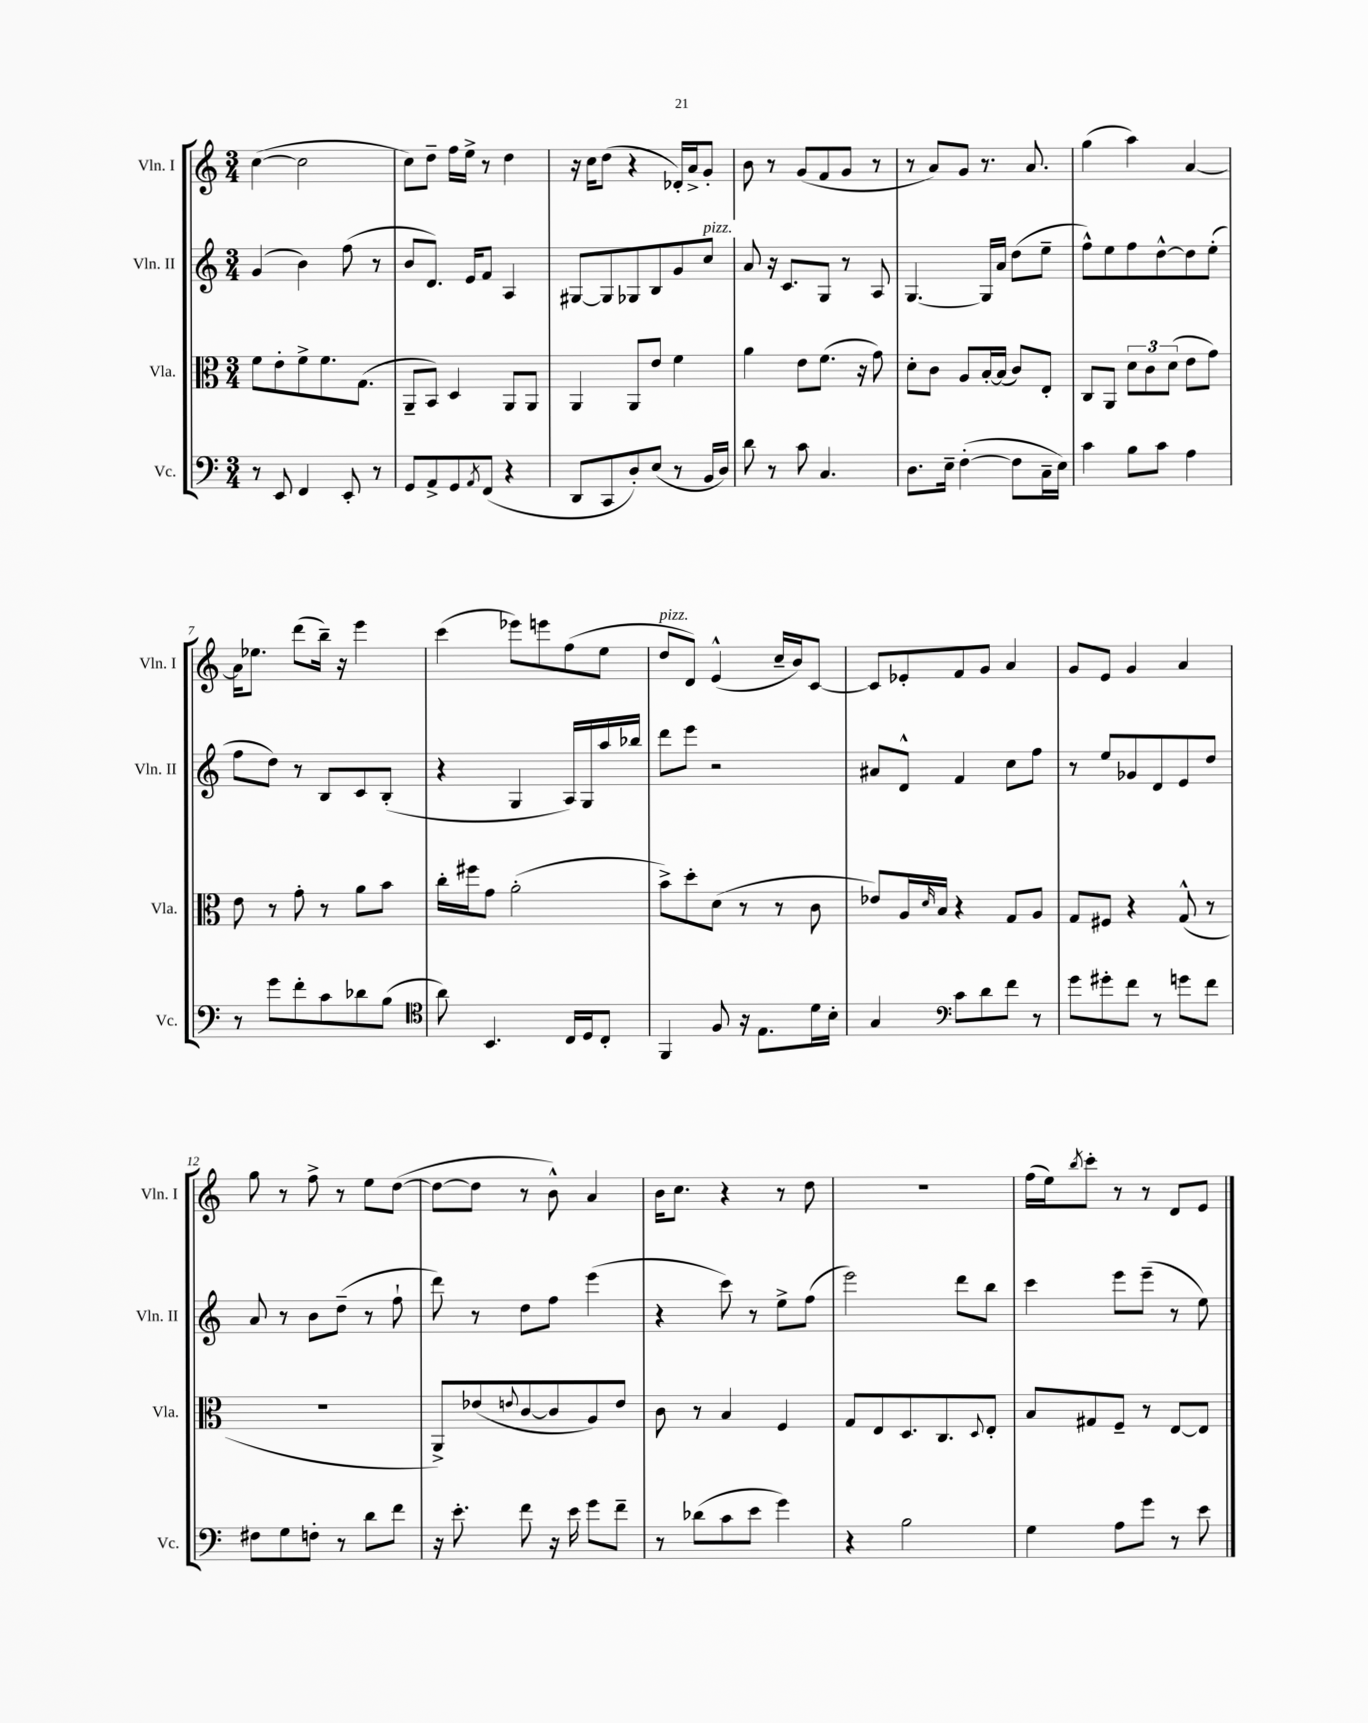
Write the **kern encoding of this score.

**kern	**kern	**kern	**kern
*staff4	*staff3	*staff2	*staff1
*clefF4	*clefC3	*clefG2	*clefG2
*k[]	*k[]	*k[]	*k[]
*M3/4	*M3/4	*M3/4	*M3/4
8r	8f\L	(4g/	([4cc\
8EE/	8e'\	.	.
4FF/	8f^\	4b\)	2cc\]
.	8.f\	.	.
8EE'/	.	(8ff\	.
.	(8.G\J	.	.
8r	.	8r	.
=	=	=	=
8GG/L	8AA~/L	8b/L	8cc\L)
8AA^/	8BB/J)	8.d/J)	8dd~\J
8GG/	4D/	.	16ff\LL
.	.	16e/LK	16ee^\JJ
8qAA/	.	.	.
(8FF/J	.	8f/J	8r
4r	8AA/L	4A/	4dd\
.	8AA/J	.	.
=	=	=	=
8DD/L	4AA/	[8G#/L	16r
.	.	.	16cc\LK
8CC/	.	8G#/]	(8dd\J
8D'/)	8AA/L	8G-/	4r
(8E/J	8e/J	8B/	.
8r	4f\	8g/	16d-'/LL)
.	.	.	16a^/J
16BB/LL	.	8cc/J	8g'/J
16D/JJ)	.	.	.
=	=	=	=
8d\	4a\	8a/	8b\
8r	.	16r	8r
.	.	8.c/L	.
8c\	8e\L	.	(8g/L
4.C/	(8.f\J	8G/J	8f/
.	.	8r	8g/J
.	16r	.	.
.	8g\)	8A/	8r
=	=	=	=
8.D\L	8d'\L	[4.G/	8r
.	8c\J	.	8a/L)
16E~\Jk	.	.	.
([4F'\	8A/L	.	8g/J
.	[16B'/L	16G/]LL	8.r
.	(16B/]JJ	16a/JJ	.
8F\]L	8c/L)	(8dd\L	.
.	.	.	8.a/
16C~\L	8E'/J	8ee~\J	.
16E\JJ)	.	.	.
=	=	=	=
4c\	8C/L	8ff^^\L)	(4gg\
.	8AA/J	8ee\	.
8B\L	12d\L	8ff\	4aa\)
.	12c\	.	.
8c\J	.	[8dd^^\	.
.	(12d\J	.	.
4A\	8e\L	8dd\]	[4a/
.	8g\J)	(8ee'\J	.
=	=	=	=
8r	8e\	8ff\L	16a\]LK
.	.	.	8.ee-\J
8g\L	8r	8dd\J)	.
8f'\	8g'\	8r	(8ddd\L
8c\	8r	8B/L	16bb~\Jk)
.	.	.	16r
8d-\	8a\L	8c/	4eee\
(8B\J	8b\J	(8B'/J	.
=	=	=	=
*clefC4	*	*	*
8a\)	16cc'\LL	4r	(4ccc\
.	16ff#\J	.	.
4.BB/	8g\J	.	.
.	(2a'\	4G/	8eee-\L)
.	.	.	8eee\
16C/LL	.	16A/LL)	(8ff\
16D/J	.	16G/	.
8C'/J	.	16aa/	8ee\J
.	.	16bb-/JJ	.
=	=	=	=
4FF/	8b^\L)	8ddd\L	8dd/L
.	8dd'\	8eee\J	8d/J)
8F/	(8d\J	2r	(4e^^/
16r	8r	.	.
8.E\L	.	.	.
.	8r	.	16cc~/LL
.	.	.	16b/J)
16d\L	8c\	.	[8c/J
16B'\JJ	.	.	.
=	=	=	=
4G/	8e-/L)	8a#/L	8c/]L
.	16A/L	8d^^/J	8e-'/
.	16qqd/	.	.
.	16B/JJ	.	.
*clefF4	*	*	*
8c\L	4r	4f/	8f/
8d\	.	.	8g/J
8f\J	8G/L	8cc\L	4a/
8r	8A/J	8ff\J	.
=	=	=	=
8g\L	8G/L	8r	8g/L
8g#'\	8F#/J	8ee/L	8e/J
8f\J	4r	8g-/	4g/
8r	.	8d/	.
8g\L	(8G^^/	8e/	4a/
8f\J	8r	8dd/J	.
=	=	=	=
8F#\L	2.r	8a/	8gg\
8G\	.	8r	8r
8F'\J	.	8b\L	8ff^\
8r	.	(8dd~\J	8r
8d\L	.	8r	8ee\L
8f\J	.	8ff`\	([8dd\J
=	=	=	=
16r	8AA^/L)	8ddd\)	8dd\_L
8.e'\	.	.	.
.	(8e-/	8r	8dd\]J
.	8qqe/	.	.
8f\	[8c/	8dd\L	8r
16r	8c/]	8ff\J	8b^^\)
16e\	.	.	.
8g\L	8A/)	(4eee\	4a/
8f~\J	8e/J	.	.
=	=	=	=
8r	8c\	4r	16b\LK
.	.	.	8.cc\J
(8d-\L	8r	.	.
8c\	4B/	8ccc\)	4r
8e\J	.	8r	.
4g\)	4F/	8ee^\L	8r
.	.	(8ff\J	8dd\
=	=	=	=
4r	8G/L	2eee\)	2.r
.	8E/	.	.
2B\	8.D/	.	.
.	8.C/	.	.
.	.	8ddd\L	.
.	8qqD/	.	.
.	8E'/J	8bb\J	.
=	=	=	=
4G\	8B/L	4ccc\	(16ff\LL
.	.	.	16ee\J)
.	.	.	8qbb/
.	8G#/	.	8ccc'\J
8A\L	8F~/J	8eee\L	8r
8g\J	8r	(8eee~\J	8r
8r	[8E/L	8r	8d/L
8e\	8E/]J	8ee\)	8e/J
==	==	==	==
*-	*-	*-	*-
